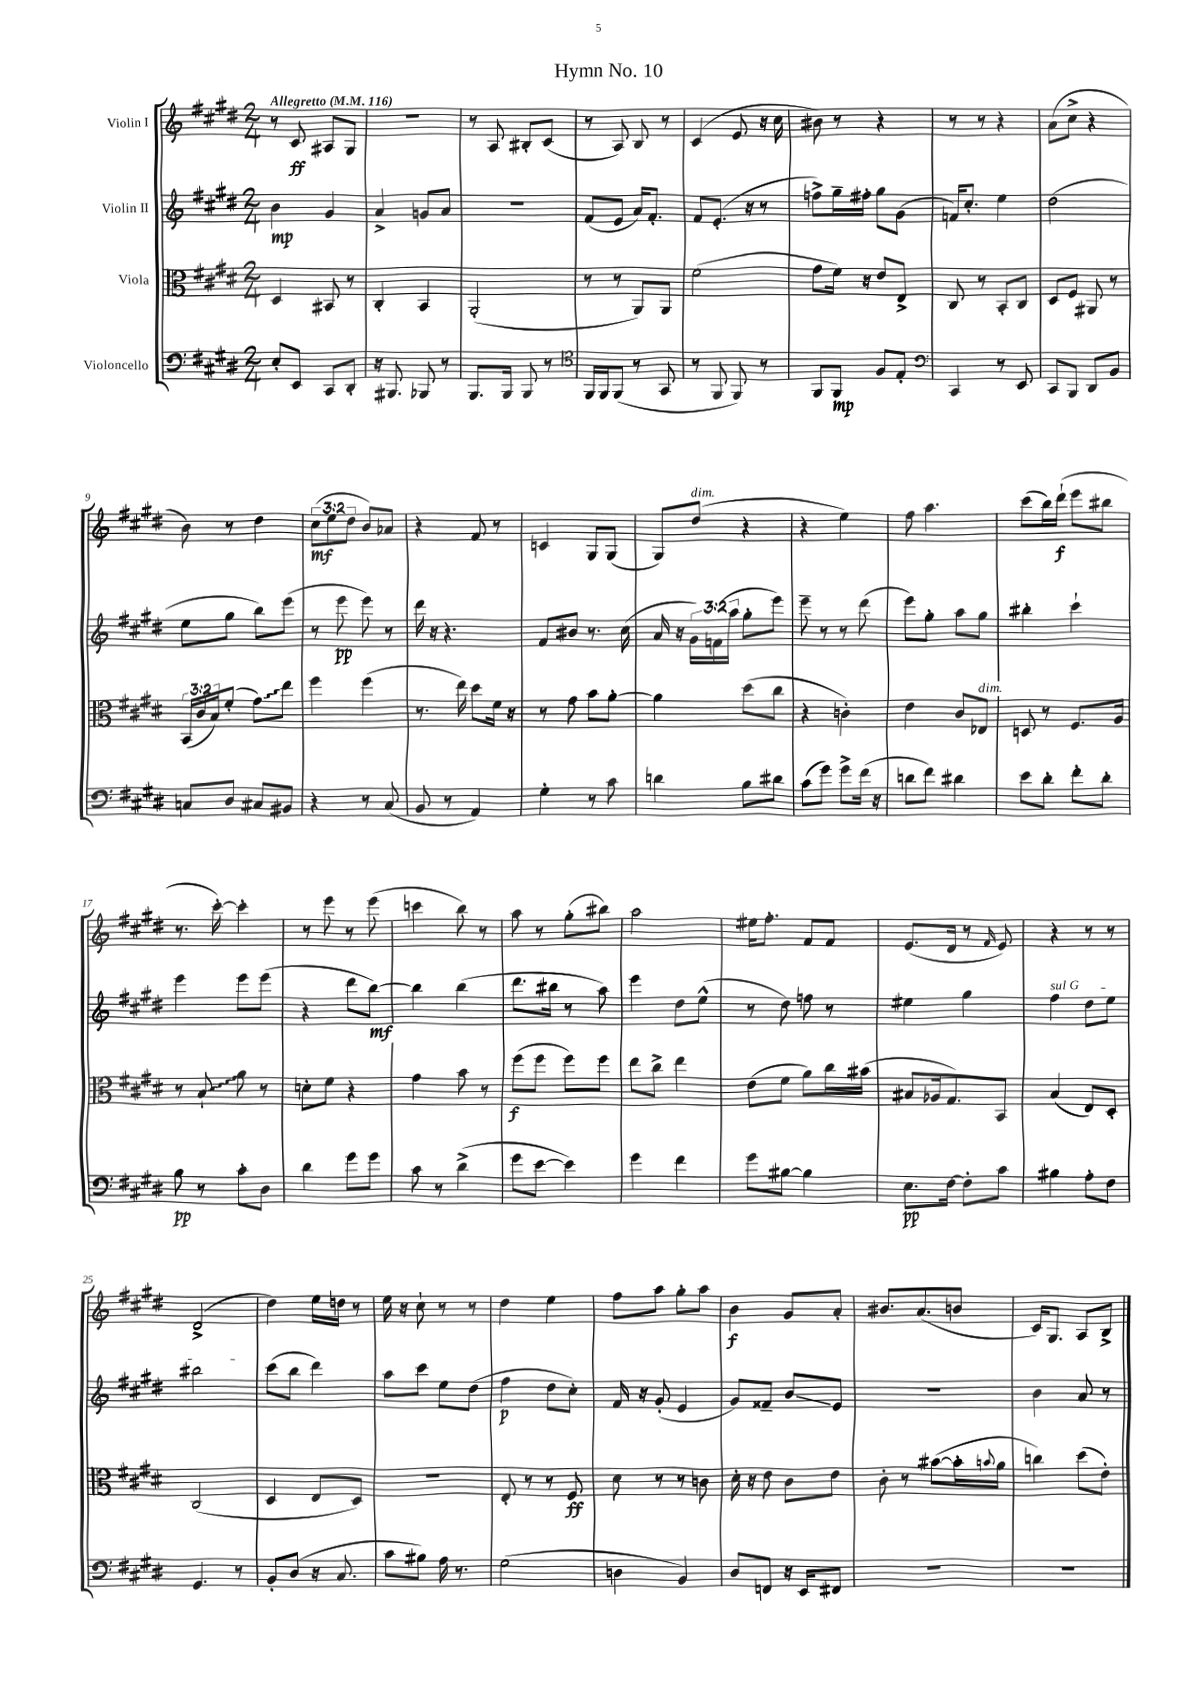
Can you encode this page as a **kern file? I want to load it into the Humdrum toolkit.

**kern	**kern	**kern	**kern
*staff4	*staff3	*staff2	*staff1
*clefF4	*clefC3	*clefG2	*clefG2
*k[f#c#g#d#]	*k[f#c#g#d#]	*k[f#c#g#d#]	*k[f#c#g#d#]
*M2/4	*M2/4	*M2/4	*M2/4
*MM116	*MM116	*MM116	*MM116
8E'	4D#	4b	8r
8EE	.	.	8c#
8CC#	8BB#	4g#	8A#
8DD#'	8r	.	8G#
=	=	=	=
16r	4C#'	4a^	2r
8.BBB#	.	.	.
8BBB-	4BB	8g	.
8r	.	8a	.
=	=	=	=
8.BBB	(2AA'	2r	8r
.	.	.	8A
16BBB	.	.	.
8BBB	.	.	8B#'
8r	.	.	(8c#
=	=	=	=
*clefC4	*	*	*
16FF#	8r	(8f#	8r
16FF#	.	.	.
(8FF#	8r	8e	8A)
8r	8AA)	16a)	8B
.	.	8.f#'	.
8GG#	8AA	.	8r
=	=	=	=
8r	(2f#	8f#	(4c#
8FF#	.	(8.e'	.
8FF#)	.	.	8e
.	.	16r	.
8r	.	8r	16r
.	.	.	16cc#
=	=	=	=
8FF#	8g#	8ff^)	8b#)
8FF#	16f#)	16gg#~	8r
.	16r	16ff#'	.
8F#	8e	8gg#	4r
8E'	8E^	(8g#	.
=	=	=	=
*clefF4	*	*	*
4CC#	8C#	16f)	8r
.	.	8.cc#'	.
.	8r	.	8r
8r	8BB'	4ee	4r
8EE	8C#	.	.
=	=	=	=
8CC#	8D#	(2dd#	(8a
8BBB	8F#	.	8cc#^
8DD#	8AA#	.	4r
8BB	8r	.	.
=	=	=	=
8C	(24BB	8ee	8b)
.	24c#	.	.
.	24B)	.	.
8D#	(8f#'	8gg#	8r
8C#	8g#)	8bb)	4dd#
8BB#	8ee	(8eee	.
=	=	=	=
4r	4ff#	8r	(12cc#
.	.	.	12ee
.	.	8eee	.
.	.	.	12dd#
8r	(4ff#	8eee)	8b)
(8C#	.	8r	8a-
=	=	=	=
8BB	8.r	16ddd#	4r
.	.	16r	.
8r	.	4.r	.
.	16ee)	.	.
4AA)	8dd#	.	8f#
.	16f#	.	8r
.	16r	.	.
=	=	=	=
4G#'	8r	8f#	4c
.	8g#	8b#	.
8r	8b	8.r	8G#
8c#	[8a'	.	(8G#
.	.	(16cc#	.
=	=	=	=
4d	4a]	16a	8G#)
.	.	16r	.
.	.	24g#)	(8dd#
.	.	(24f	.
.	.	24aa	.
8B	(8dd#	8gg#'	4r
8d#	8cc#	8eee)	.
=	=	=	=
(8c#	4r	8eee~	4r
8g#)	.	8r	.
8g#^	4c')	8r	4ee)
(16f#	.	(8ddd#	.
16r	.	.	.
=	=	=	=
8d	4e	8eee)	8ff#
8f#)	.	8gg#'	4.aa
4d#	8c#	8aa	.
.	8E-	8gg#	.
=	=	=	=
8e	8D	4bb#'	(8ccc#
8d#'	8r	.	16bb)
.	.	.	(16ddd#`
8f#'	8.F#	4ccc#`	8eee
8d#'	.	.	8bb#
.	16A	.	.
=	=	=	=
8B	8r	4eee	8.r
8r	8B`	.	.
.	.	.	[16ccc#')
8c#'	8a	8eee	4ccc#']
8D#	8r	(8eee	.
=	=	=	=
4d#	8d'	4r	8r
.	8f#	.	8eee
8g#	4r	8ddd#	8r
8g#	.	[8bb)	(8eee
=	=	=	=
8c#	4g#	4bb]	4ccc
8r	.	.	.
(4d#^	8b	(4bb	8bb)
.	8r	.	8r
=	=	=	=
8g#	(8ff#	8.ddd#	8aa
[8e	8ff#	.	8r
.	.	16bb#	.
4e])	8ff#)	8r	(8gg#'
.	8ff#	8aa)	8bb#)
=	=	=	=
4g#	8ee	4eee	2aa
.	8cc#^	.	.
4f#	4ee	8dd#	.
.	.	(8ee^^	.
=	=	=	=
8g#	(8e	8r	16ee#
.	.	.	8.ff#'
[8B#	8f#	8dd#)	.
4B#]	8a)	8ff	8f#
.	16cc#	8r	8f#
.	(16b#	.	.
=	=	=	=
8.E	8B#	4ee#	(8.e
.	16A-	.	.
[16F#	8.G#)	.	16d#
8F#']	.	4gg#	8r
.	.	.	16qqf#
8c#	8BB	.	8e)
=	=	=	=
4B#	(4B	4ff#	4r
8A'	8E)	8dd#	8r
8F#	8D#'	8ee	8r
=	=	=	=
4.GG#	(2C#	2bb#	(2d#^
8r	.	.	.
=	=	=	=
8BB'	4D#	(8ccc#	4dd#)
(8D#	.	8bb	.
16r	8E	4ddd#)	16ee
8.C#	.	.	16dd
.	8D#)	.	8r
=	=	=	=
8c#	2r	8aa	16ee
.	.	.	16r
8B#)	.	8ccc#	8cc#`
16A	.	8ee	8r
8.r	.	.	.
.	.	(8dd#	8r
=	=	=	=
(2G#	8E'	4ff#	4dd#
.	8r	.	.
.	8r	8dd#	4ee
.	8F#	8cc#')	.
=	=	=	=
4D	8d#	16f#	8ff#
.	.	16r	.
.	8r	(8g#'	8aa
4BB)	8r	4e	8gg#'
.	8c	.	8aa
=	=	=	=
8D#	16d#'	8g#)	4b
.	16r	.	.
8FF	8e	8f##~	.
16r	8c#	8b	8g#
16EE	.	.	.
8FF#	8e	8e	8a'
=	=	=	=
2r	8c#'	2r	8.b#
.	8r	.	.
.	.	.	(8.a
.	([8b#	.	.
.	16b#']	.	8b
.	8qqb	.	.
.	16a	.	.
=	=	=	=
2r	4cc)	4b	16c#)
.	.	.	8.G#
.	(8dd#	8a	8A
.	8e')	8r	8B^
==	==	==	==
*-	*-	*-	*-
